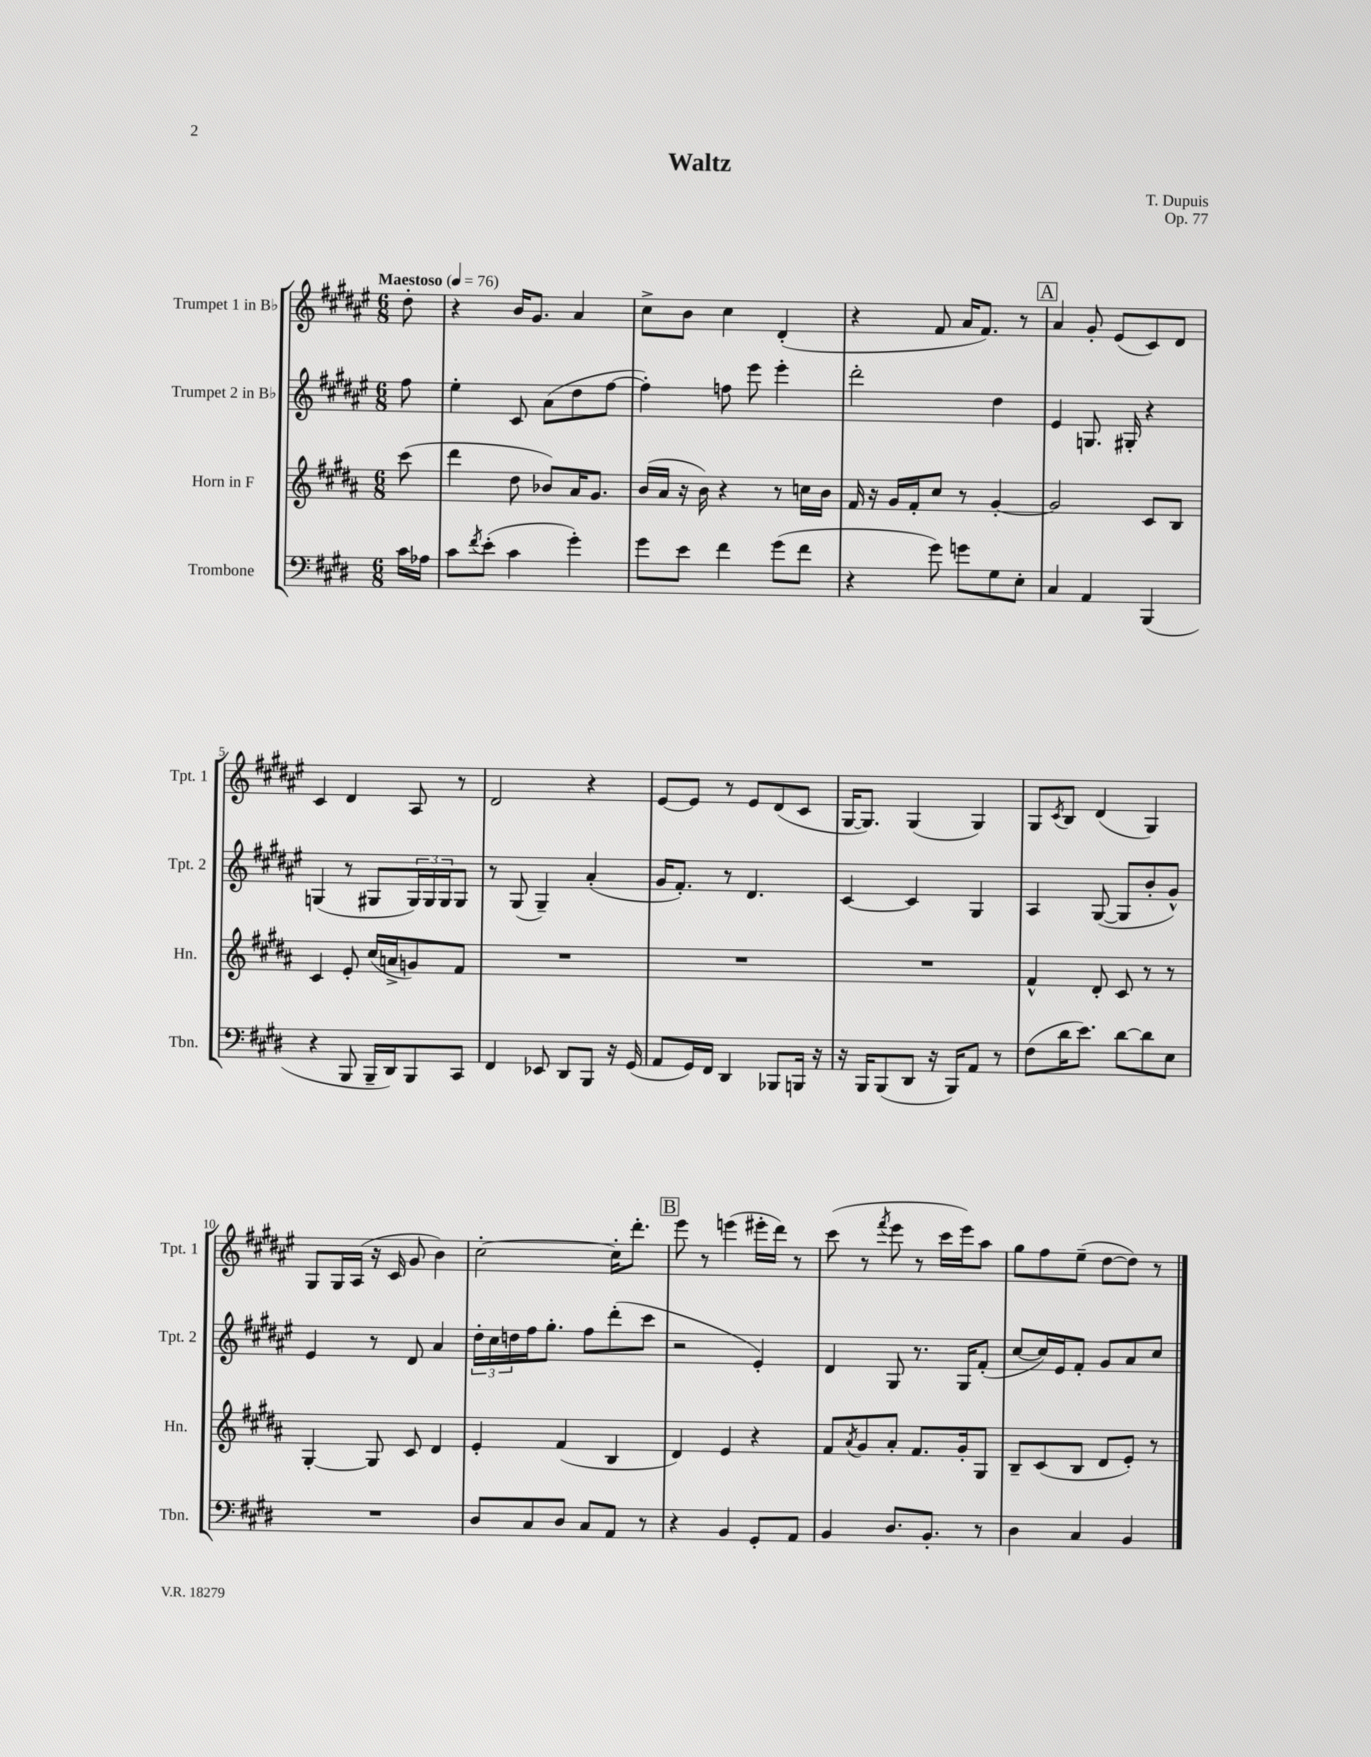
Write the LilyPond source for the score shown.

\header { title = "Waltz" composer = "T. Dupuis" opus = "Op. 77" }
<<
\new StaffGroup <<
\new Staff = "s0" \with { instrumentName = "Trumpet 1 in Bb" shortInstrumentName = "Tpt. 1" } {
    \clef treble \key fis \major \numericTimeSignature \time 6/8 \partial 8 \tempo "Maestoso" 4 = 76
    dis''8-. |
    r4 b'16 gis'8. ais'4 |
    cis''8-> b'8 cis''4 dis'4-.( |
    r4 fis'8 ais'16 fis'8.) r8 |
    \mark \markup { \box "A" } ais'4 gis'8-. eis'8( cis'8) dis'8 |
    cis'4 dis'4 ais8 r8 |
    dis'2 r4 |
    eis'8~ eis'8 r8 eis'8 dis'8( cis'8 |
    gis16~ gis8.) gis4( gis4) |
    gis8 \acciaccatura { cis'8 } b8 dis'4( gis4) |
    gis8 gis16 ais16( r16 cis'16 gis'8 b'4) |
    cis''2~-. cis''16-. dis'''8.-. |
    \mark \markup { \box "B" } eis'''8 r8 e'''4( eis'''16-. dis'''16) r8 |
    cis'''8( r8 \acciaccatura { fis'''8 } eis'''8 r8 cis'''16 eis'''16) ais''8 |
    gis''8 fis''8 eis''8--( dis''8~ dis''8) r8 \bar "|." |
}
\new Staff = "s1" \with { instrumentName = "Trumpet 2 in Bb" shortInstrumentName = "Tpt. 2" } {
    \clef treble \key fis \major \numericTimeSignature \time 6/8 \partial 8
    fis''8 |
    eis''4-. cis'8 ais'8( dis''8 fis''8~ |
    fis''4-.) f''8 eis'''8 eis'''4-. |
    dis'''2-. dis''4 |
    \mark \markup { \box "A" } eis'4 g8. gis16-. r4 |
    g4( r8 gis8 \tuplet 3/2 { gis16) gis16 gis16 } gis8 |
    r8 gis8( gis4--) ais'4-.( |
    gis'16 fis'8.-.) r8 dis'4. |
    cis'4~ cis'4 gis4 |
    ais4 gis8~( gis8 b'8-. gis'8-^) |
    eis'4 r8 dis'8 ais'4 |
    \tuplet 3/2 { dis''16-. cis''16 d''16 } fis''16 gis''8.-. fis''8 dis'''8-.( cis'''8 |
    \mark \markup { \box "B" } r2 eis'4-.) |
    dis'4 gis8 r8. gis16 fis'8-.( |
    cis''8~ cis''16) eis'16 fis'8-. gis'8 ais'8 cis''8 \bar "|." |
}
\new Staff = "s2" \with { instrumentName = "Horn in F" shortInstrumentName = "Hn." } {
    \clef treble \key b \major \numericTimeSignature \time 6/8 \partial 8
    cis'''8( |
    dis'''4 dis''8 bes'8) ais'16 gis'8. |
    b'16( ais'16 r16 b'16) r4 r8 c''16 b'16 |
    fis'16 r16 gis'16 fis'16-. cis''8 r8 gis'4~-. |
    \mark \markup { \box "A" } gis'2 cis'8 b8 |
    cis'4 e'8-. cis''16( a'16-> g'8) fis'8 |
    R2. |
    R2. |
    R2. |
    fis'4-^ dis'8-. cis'8 r8 r8 |
    gis4~-. gis8 cis'8 dis'4 |
    e'4-. fis'4( b4 |
    \mark \markup { \box "B" } dis'4) e'4 r4 |
    fis'8 \acciaccatura { ais'8 } gis'8 ais'8-. fis'8. gis'16-. gis8 |
    b8-- cis'8( b8 dis'8 e'8-.) r8 \bar "|." |
}
\new Staff = "s3" \with { instrumentName = "Trombone" shortInstrumentName = "Tbn." } {
    \clef bass \key e \major \numericTimeSignature \time 6/8 \partial 8
    cis'16 aes16 |
    cis'8 \acciaccatura { fis'8 } e'8-.( cis'4 gis'4-.) |
    gis'8 e'8 fis'4 gis'8( fis'8 |
    r4 gis'8) g'8 gis8 e8-. |
    \mark \markup { \box "A" } cis4 a,4 b,,4( |
    r4 b,,8 b,,16-- dis,16) b,,8 cis,8 |
    fis,4 ees,8 dis,8 b,,8 r16 gis,16( |
    a,8 gis,16) fis,16 dis,4 bes,,8 b,,16 r16 |
    r16 b,,16 b,,8( dis,8 r16 b,,16) a,8 r8 |
    fis8( dis'16 e'8.) dis'8~ dis'8 e8 |
    R2. |
    dis8 cis8 dis8 cis8 a,8 r8 |
    \mark \markup { \box "B" } r4 b,4 gis,8-. a,8 |
    b,4 dis8. b,8.-. r8 |
    dis4 cis4 b,4 \bar "|." |
}
>>
>>
